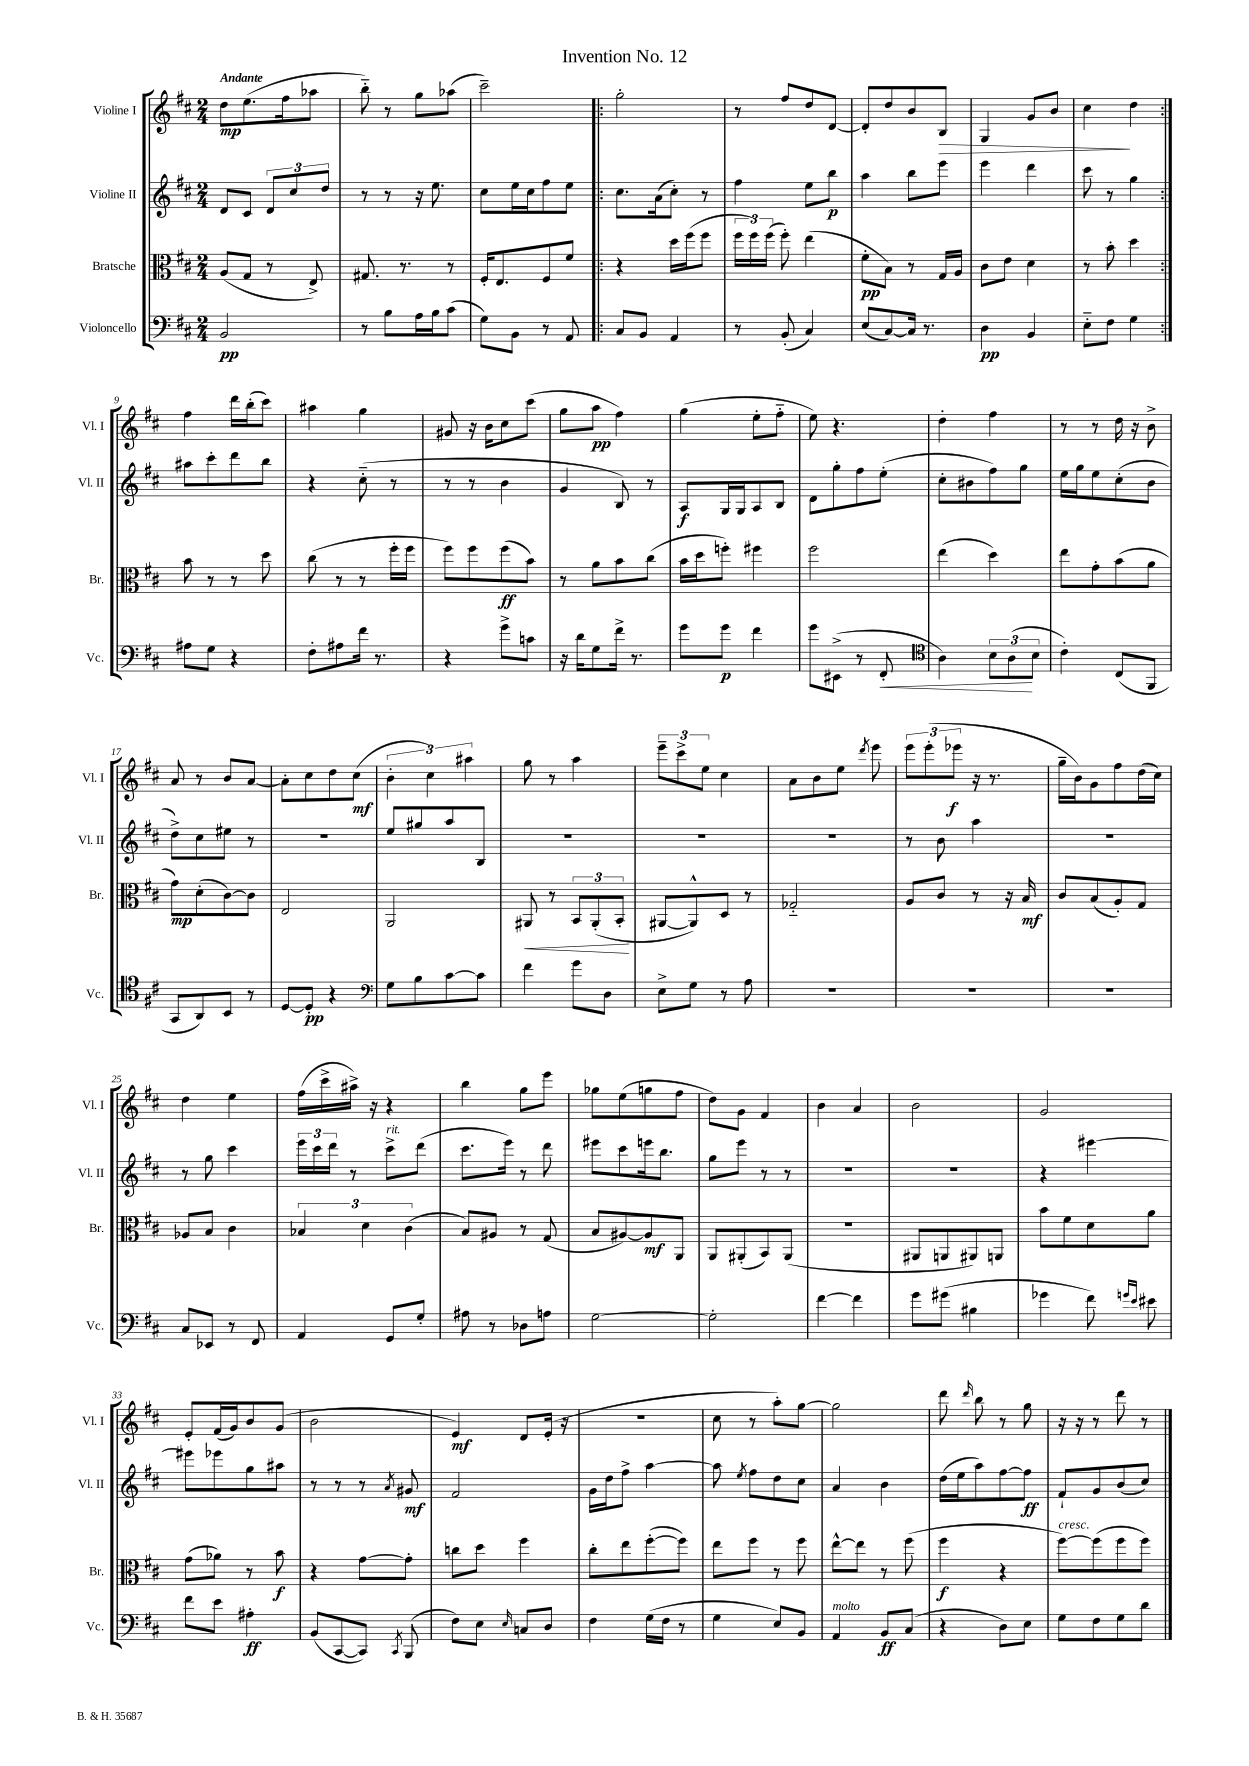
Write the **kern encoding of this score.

**kern	**kern	**kern	**kern
*staff4	*staff3	*staff2	*staff1
*clefF4	*clefC3	*clefG2	*clefG2
*k[f#c#]	*k[f#c#]	*k[f#c#]	*k[f#c#]
*M2/4	*M2/4	*M2/4	*M2/4
2BB	(8A	8d	8dd
.	8G	8c#	(8.ee
.	8r	12d	.
.	.	.	16ff#
.	.	12cc#	.
.	8E^)	.	8aa-
.	.	12dd	.
=	=	=	=
8r	8.G#	8r	8bb'~)
8B	.	8r	8r
.	8.r	.	.
16A	.	16r	8gg
16B	.	8.ee	.
(8c#	8r	.	(8aa-
=	=	=	=
8G)	16F#'	8cc#	2ccc#~)
.	8.E	.	.
8BB	.	16ee	.
.	.	16cc#	.
8r	8F#	8ff#	.
8AA	8f#	8ee	.
=!|:	=!|:	=!|:	=!|:
8C#	4r	8.cc#	2gg'
8BB	.	.	.
.	.	(16a	.
4AA	16dd	8cc#')	.
.	(16ff#	.	.
.	8ff#	8r	.
=	=	=	=
8r	24ff#	4ff#	8r
.	24ff#)	.	.
.	(24ff#	.	.
(8BB'	8ff#')	.	8ff#
4C#)	(4ee	8ee	8dd
.	.	8bb	[8d
=	=	=	=
(8E	8f#'	4aa	8d']
[8C#)	8B)	.	8dd
16C#]	8r	8bb	8b
8.r	.	.	.
.	16G	8eee	8B
.	16A	.	.
=	=	=	=
4D	8c#	4eee	4G
.	8e	.	.
4BB	4d	4ddd	8g
.	.	.	8b
=	=	=	=
8E'~	8r	8ccc#	4cc#
8F#	8b'	8r	.
4G	4dd	4gg	4dd
=:|!	=:|!	=:|!	=:|!
8A#	8b	8aa#	4ff#
8G	8r	8ccc#'	.
4r	8r	8ddd	16ddd
.	.	.	(16bb'
.	8dd	8bb	8ccc#)
=	=	=	=
8F#'	(8cc#	4r	4aa#
8A#	8r	.	.
16f#	8r	(8cc#'~	4gg
8.r	.	.	.
.	16ff#'	8r	.
.	16ff#	.	.
=	=	=	=
4r	8ff#)	8r	8g#
.	8ff#	8r	16r
.	.	.	16b
8g^	(8ff#	4b	8cc#
8c	8b)	.	(8ccc#
=	=	=	=
16r	8r	4g	8gg
16d	.	.	.
8G	8a	.	8aa
16f#^	8b	8B)	4ff#)
8.r	.	.	.
.	(8cc#	8r	.
=	=	=	=
8g	16b	8A	(4gg
.	16dd	.	.
8g	8ff')	16G	.
.	.	16G	.
4f#	4ff#	8A	8ee'
.	.	8B	8ff#'~
=	=	=	=
8g	2ff#	8d	8ee)
(8EE#^	.	8gg'	4.r
8r	.	8ff#	.
8FF#'	.	(8ee'	.
=	=	=	=
*clefC4	*	*	*
4A)	(4ee	8cc#'	4dd'
.	.	8b#	.
12B	4dd)	8ff#)	4ff#
(12A	.	.	.
.	.	8gg	.
12B	.	.	.
=	=	=	=
4c#')	8ee	16ee	8r
.	.	16gg	.
.	8g'	8ee	8r
(8C#	(8b	(8cc#'	16dd
.	.	.	16r
8FF#	8a	8b	8b^
=	=	=	=
8GG	8g)	8dd^)	8a
8AA)	(8d'	8cc#	8r
8BB	[8c#)	8ee#	8b
8r	8c#]	8r	[8a
=	=	=	=
[8D	2E	2r	8a']
8D']	.	.	8cc#
4r	.	.	8dd
.	.	.	(8cc#
=	=	=	=
*clefF4	*	*	*
8G	2AA	8ee	6b'
8B	.	8gg#	.
.	.	.	6cc#)
[8c#	.	8aa	.
.	.	.	6aa#
8c#]	.	8B	.
=	=	=	=
4f#	8AA#	2r	8gg
.	8r	.	8r
8g	12BB	.	4aa
.	(12AA#'	.	.
8D	.	.	.
.	12BB'	.	.
=	=	=	=
8E^	[8AA#	2r	12eee~
.	.	.	12ccc#^
8G	8AA#^^])	.	.
.	.	.	12ee
8r	8D	.	4cc#
8A	8r	.	.
=	=	=	=
2r	2G-'~	2r	8a
.	.	.	8b
.	.	.	8ee
.	.	.	8qddd
.	.	.	8eee
=	=	=	=
2r	8A	8r	12eee
.	.	.	(12eee'
.	8c#	8b	.
.	.	.	12eee-
.	8r	4aa	16r
.	.	.	8.r
.	16r	.	.
.	16B	.	.
=	=	=	=
2r	8c#	2r	16gg~
.	.	.	16b)
.	(8B	.	8g
.	8A')	.	8ff#
.	8G	.	(16dd
.	.	.	16cc#)
=	=	=	=
8C#	8A-	8r	4dd
8EE-	8B	8gg	.
8r	4c#	4ccc#	4ee
8FF#	.	.	.
=	=	=	=
4AA	6B-	24eee	(16ff#
.	.	24ccc#	.
.	.	.	16ccc#^
.	.	24ddd	.
.	.	8r	16aa#^)
.	6d	.	.
.	.	.	16r
8GG	.	8ccc#^	4r
.	(6c#	.	.
8G'	.	(8ddd	.
=	=	=	=
8A#	8B)	8.ccc#	4bb
8r	8A#	.	.
.	.	16eee)	.
8D-	8r	8r	8gg
8A	(8G	8ddd	8eee
=	=	=	=
[2G	8B	8eee#	8gg-
.	[8A#)	8ccc#	(8ee
.	8A#]	16eee	8gg
.	.	8.bb	.
.	8AA	.	8ff#
=	=	=	=
2G']	8AA	8gg	8dd)
.	(8AA#'	8eee	8g
.	8BB)	8r	4f#
.	(8AA#	8r	.
=	=	=	=
[4f#	2r	2r	4b
4f#]	.	.	4a
=	=	=	=
8g	8AA#	2r	2b
(8g#	8AA	.	.
4B#	8AA#)	.	.
.	8AA	.	.
=	=	=	=
4g-	8b	4r	2g
.	8f#	.	.
8f#)	8d	[4eee#	.
16qqg	.	.	.
16qqe	.	.	.
8e#	8a	.	.
=	=	=	=
8f#	(8g	8eee#]	8e'
8e	8a-)	8eee-	(16f#
.	.	.	16g)
4A#'	8r	8gg	8b
.	8b	8aa#	(8g
=	=	=	=
(8BB	4r	8r	2b
[8CC#	.	8r	.
8CC#])	[8g	8r	.
8qCC#	.	8qa	.
(8BBB	8g']	8g#	.
=	=	=	=
8F#)	8cc	2f#	4e)
8E	8dd	.	.
16qqE	.	.	.
8C	4ff#	.	8d
8D	.	.	(16e'
.	.	.	16r
=	=	=	=
4F#	8cc#'	16g	2r
.	.	16dd	.
.	8ee	8ff#^	.
(16G	([8ff#'	[4aa	.
16F#	.	.	.
8r	8ff#])	.	.
=	=	=	=
4G	8ee	8aa]	8cc#
.	.	8qee	.
.	8ff#	8ff#	8r
8E)	8r	8dd	8aa')
8BB	8ff#	8cc#	[8gg
=	=	=	=
4AA	[8ee^^	4a	2gg]
.	8ee]	.	.
8BB	8r	4b	.
(8C#	(8ff#	.	.
=	=	=	=
4r	4ff#	(16dd	8ddd
.	.	16ee	.
.	.	.	16qqddd
.	.	8aa)	8bb
8D)	4r	[8ff#	8r
8E	.	8ff#]	8gg
=	=	=	=
8G	[8ff#)	8f#`	16r
.	.	.	16r
8F#	(8ff#]	8g	8r
8G	8ff#	(8b	8ddd
8d	8ff#)	8cc#)	8r
==	==	==	==
*-	*-	*-	*-
